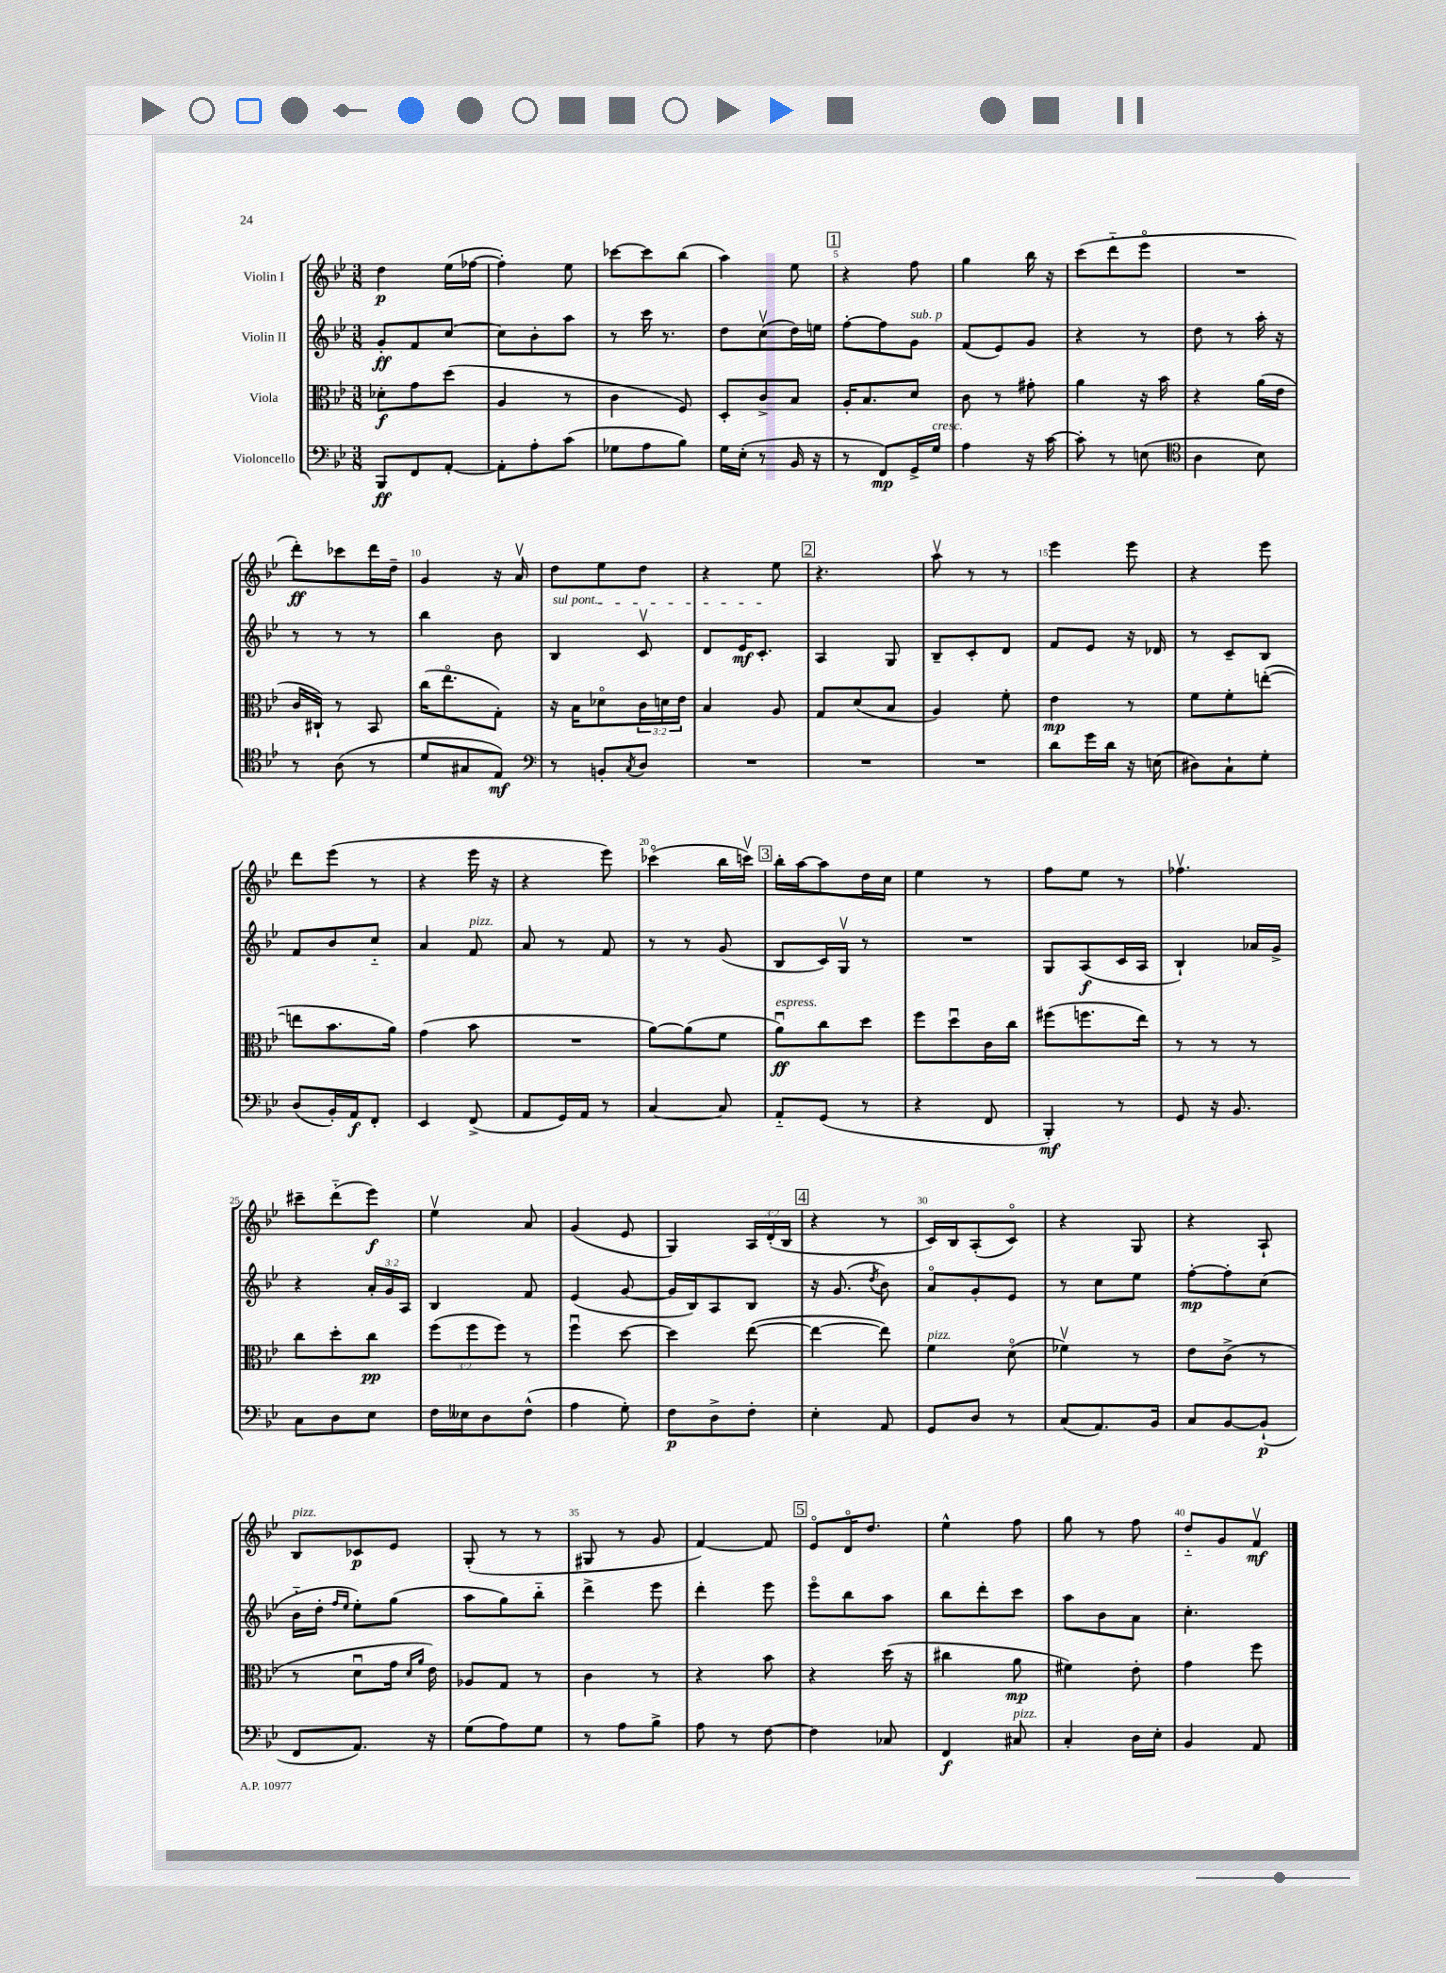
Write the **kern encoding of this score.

**kern	**kern	**kern	**kern
*staff4	*staff3	*staff2	*staff1
*clefF4	*clefC3	*clefG2	*clefG2
*k[b-e-]	*k[b-e-]	*k[b-e-]	*k[b-e-]
*M3/8	*M3/8	*M3/8	*M3/8
8BBB-	8d-'	8g'	4dd
8FF	8g	8f	.
[8AA'	(8dd	[8cc	(16ee-
.	.	.	[16ff-
=	=	=	=
8AA']	4A	8cc]	4ff-'])
8A'	.	8b-'	.
(8c	8r	8aa	8ee-
=	=	=	=
8G-	4c	8r	[8ccc-
8A	.	16ccc	8ccc-]
.	.	8.r	.
8B-)	8F)	.	(8bb-
=	=	=	=
16G	8D'	8dd	4aa)
(16E-'	.	.	.
8r	8c^	(8ccv	.
16BB-	8B-	16dd)	8ee-
16r	.	16ee	.
=	=	=	=
8r	16A'	[8ff'	4r
.	8.B-	.	.
8FF)	.	8ff]	.
16GG^	8d	8g	8ff
16G	.	.	.
=	=	=	=
4A	8c	(8f	4gg
.	8r	8e-)	.
16r	8g#'	8g	16bb-
[16c	.	.	16r
=	=	=	=
8c']	4a	4r	(8ccc
8r	.	.	8ddd'~
(8E	16r	8r	8eee-o
.	16b-	.	.
=	=	=	=
*clefC4	*	*	*
4A	4r	8dd	4.r
.	.	8r	.
8B-)	(16a	16aa'	.
.	16e-	16r	.
=	=	=	=
8r	16c	8r	8ddd')
.	16C#`)	.	.
(8A	8r	8r	8ccc-
8r	8BB-	8r	16ddd
.	.	.	16dd~
=	=	=	=
8d	(16cc	4bb-	4g
.	8.ee-o	.	.
8G#	.	.	.
8E-)	8G')	8b-	16r
.	.	.	16av
=	=	=	=
*clefF4	*	*	*
8r	16r	4B-	8dd
.	16B-	.	.
8BB'	8d-o	.	8ee-
8qC	.	.	.
8D	24c	8cv	8dd
.	24d	.	.
.	24e-	.	.
=	=	=	=
4.r	4B-	8d	4r
.	.	16e-	.
.	.	8.c'	.
.	8A	.	8ee-
=	=	=	=
4.r	8G	4A	4.r
.	(8d	.	.
.	8B-	8G	.
=	=	=	=
4.r	4A)	8B-~	8aav
.	.	8c'	8r
.	8f'	8d	8r
=	=	=	=
8d	4e-	8f	4eee-
16g	.	8e-	.
16d	.	.	.
16r	8r	16r	8eee-
(16E	.	16d-	.
=	=	=	=
8D#)	8f	8r	4r
8C`	8f'	8c~	.
8G'	([8ee'	8B-	8eee-
=	=	=	=
(8D	8ee]	8f	8ddd
16BB-')	8.b-	8b-	(8eee-
16AA	.	.	.
8FF'	.	8cc'~	8r
.	16a)	.	.
=	=	=	=
4EE-	(4g	4a	4r
(8FF^	8b-	8f	16eee-
.	.	.	16r
=	=	=	=
8AA	4.r	8a	4r
16GG)	.	8r	.
16AA	.	.	.
8r	.	8f	8eee-)
=	=	=	=
[4C	[8a)	8r	(4ccc-o
.	(8a]	8r	.
8C]	8f	(8g	16bb-
.	.	.	16cccv)
=	=	=	=
8AA'~	8au)	8B-	16bb-'
.	.	.	[16aa
(8GG	8cc	16c)	8aa]
.	.	16Gv	.
8r	8dd	8r	16dd
.	.	.	16cc
=	=	=	=
4r	8ff	4.r	4ee-
.	8ddu	.	.
8FF	16c	.	8r
.	16cc	.	.
=	=	=	=
4BBB-')	(8ff#	8G	8ff
.	8.ff	(8A	8ee-
8r	.	16c	8r
.	16ee-)	16A	.
=	=	=	=
8GG	8r	4B-`)	4.ff-v
16r	8r	.	.
8.BB-	.	.	.
.	8r	16a-	.
.	.	16g^	.
=	=	=	=
8C	8cc	4r	8ccc#~
8D	8dd'	.	(8ddd'~
8E-	8cc	24a'	8eee-)
.	.	24g	.
.	.	24A	.
=	=	=	=
16F	(12ff	4B-	4ee-v
16E--	.	.	.
.	12ff	.	.
8D	.	.	.
.	12ff)	.	.
(8F^^	8r	8f	8a
=	=	=	=
4A	4ffu	(4e-	(4g
8G')	[8dd	[8g	8e-
=	=	=	=
8F	4dd]	16g]	4G)
.	.	16B-)	.
8D^	.	8A	.
8F'	([8ee-	8B-	24A
.	.	.	(24d'
.	.	.	24B-
=	=	=	=
4E-'	4ee-_	16r	4r
.	.	(8.g	.
.	.	8qdd	.
8AA	8ee-])	8b-)	8r
=	=	=	=
8GG	4f	8ao	16c)
.	.	.	16B-
8D	.	8g'	(8A'
8r	(8do	8e-	8co)
=	=	=	=
(8C	4f-v)	8r	4r
8.AA)	.	8cc	.
.	8r	8ee-	8G
16BB-	.	.	.
=	=	=	=
8C	8e-	[8ff'	4r
[8BB-	(8c^	8ff']	.
(8BB-`]	8r	(8cc	8A`
=	=	=	=
8FF	8r	16b-'~	8B-
.	.	16dd'	.
.	.	16qqff	.
.	.	16qqee-	.
8.AA)	8du	8ee-')	8c-
.	16g	(8gg	8e-
.	16qqd	.	.
.	16qqa	.	.
16r	16e-)	.	.
=	=	=	=
(8G	8A-	8aa	(8G'
8A)	8G	8gg)	8r
8G	8r	8bb-'~	8r
=	=	=	=
8r	4c	4ddd^	8G#
8A	.	.	8r
8B-^	8r	8eee-	8g
=	=	=	=
8A	4r	4ddd'	[4f)
8r	.	.	.
[8F	8b-	8eee-	8f]
=	=	=	=
4F]	4r	8eee-o	8e-o
.	.	8bb-	16do
.	.	.	8.dd
8C-	(16dd	8aa	.
.	16r	.	.
=	=	=	=
4FF	4cc#	8bb-	4ee-^^
.	.	8ddd'	.
8C#	8a	8ccc	8ff
=	=	=	=
4C'	4f#)	8aa	8gg
.	.	8b-	8r
16D	8e-'	8a	8ff
16E-'	.	.	.
=	=	=	=
4BB-	4g	4.cc'	8dd'~
.	.	.	8g
8AA	8ff	.	8fv
==	==	==	==
*-	*-	*-	*-
